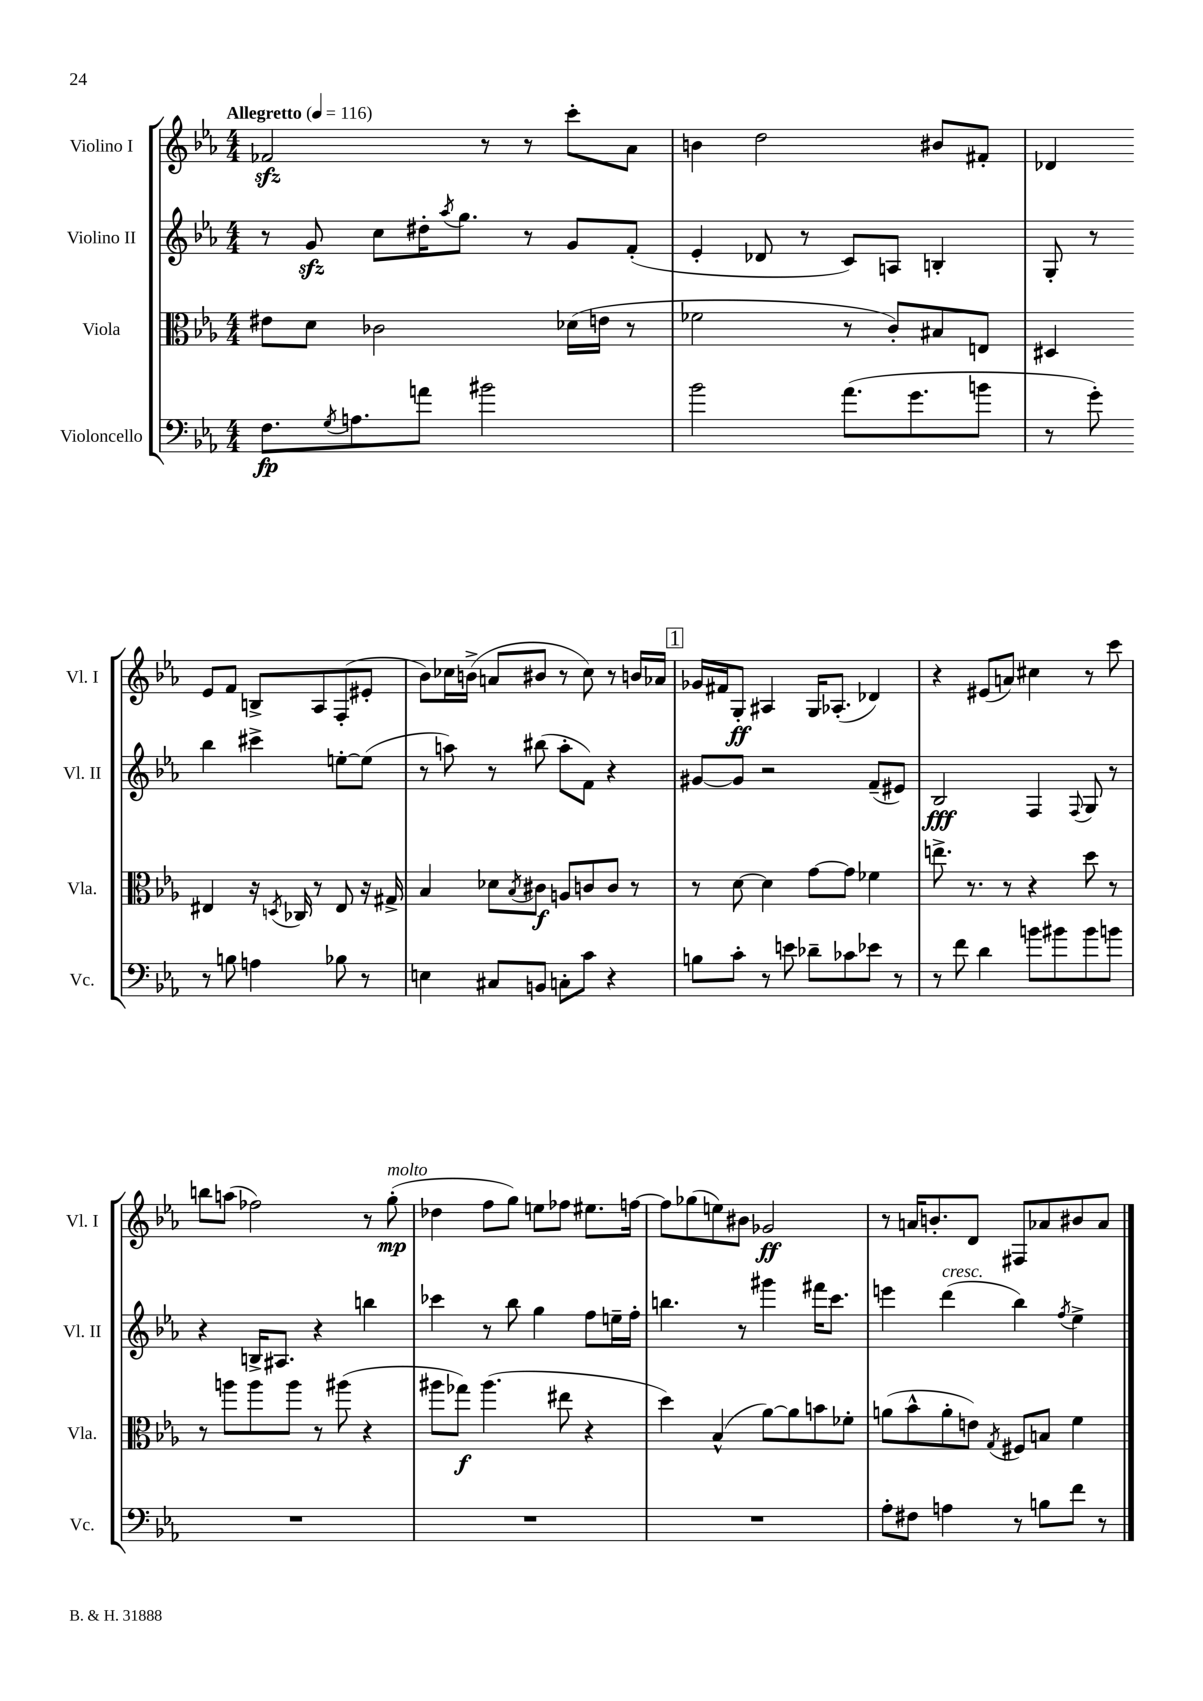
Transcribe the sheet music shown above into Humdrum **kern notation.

**kern	**kern	**kern	**kern
*staff4	*staff3	*staff2	*staff1
*clefF4	*clefC3	*clefG2	*clefG2
*k[b-e-a-]	*k[b-e-a-]	*k[b-e-a-]	*k[b-e-a-]
*M4/4	*M4/4	*M4/4	*M4/4
*MM116	*MM116	*MM116	*MM116
8.F	8e#	8r	2f-
.	8d	8g	.
8qG	.	.	.
8.A	.	.	.
.	2c-	8cc	.
8a	.	16dd#'	.
.	.	8qaa-	.
.	.	8.gg	.
2b#	.	.	8r
.	.	8r	8r
.	(16d-	8g	8ccc'
.	16e	.	.
.	8r	(8f'	8a-
=	=	=	=
2b-	2f-	4e-'	4b
.	.	8d-	2dd
.	.	8r	.
(8.a-	8r	8c)	.
.	8c')	8A	.
8.g	.	.	.
.	8B#	4B'	8b#
8b	8E	.	8f#'
=	=	=	=
8r	4D#	8G'	4d-
8g')	.	8r	.
8r	4E#	4bb-	8e-
8B	.	.	8f
4A	16r	4ccc#^	8B^
.	8qD	.	.
.	16C-	.	.
.	8r	.	8A-
8B-	8E#	[8ee'	(8F'
8r	16r	(8ee]	8e#'
.	16G#^	.	.
=	=	=	=
4E	4B-	8r	8b-)
.	.	8aa)	16cc-
.	.	.	(16b^
8C#	8d-	8r	8a
.	8qB-	.	.
8BB	8c#	(8bb#	8b#
8C'	8A	8aa'	8r
8c	8c	8f)	8cc-)
4r	8c	4r	8r
.	8r	.	16b
.	.	.	16a-
=	=	=	=
8B	8r	[8g#	16g-
.	.	.	16f#
8c'	[8d	8g#]	8G'
8r	4d]	2r	4A#
8e	.	.	.
8d-~	[8g	.	16G
.	.	.	(8.A-'
8c-	8g]	.	.
8e-	4f-	(8f~	4d-)
8r	.	8e#)	.
=	=	=	=
8r	8.ee^	2B-	4r
8f	.	.	.
.	8.r	.	.
4d	.	.	(8e#
.	8r	.	8a)
8b	4r	4F	4cc#
8b#	.	.	.
.	.	8qqF	.
8b#	8dd	8G	8r
8b	8r	8r	8ccc
=	=	=	=
1r	8r	4r	8bb
.	8aa	.	(8aa
.	8aa	16B^	2ff-)
.	.	8.A#	.
.	8aa	.	.
.	8r	4r	.
.	(8aa#	.	.
.	4r	4bb	8r
.	.	.	(8gg'
=	=	=	=
1r	8aa#	4ccc-	4dd-
.	8gg-)	.	.
.	(4.aa#	8r	8ff
.	.	8bb-	8gg)
.	.	4gg	8ee
.	8ee#	.	8ff-
.	4r	8ff	8.ee#
.	.	16ee~	.
.	.	16ff'	[16ff
=	=	=	=
1r	4dd)	4.bb	8ff]
.	.	.	(8gg-
.	(4B-^^	.	8ee)
.	.	8r	8b#
.	[8a-)	4ggg#	2g-
.	8a-]	.	.
.	8b	16fff#	.
.	.	8.ccc	.
.	8f-'	.	.
=	=	=	=
8A-'	(8a	4eee	8r
8F#	8b-^^	.	16a
.	.	.	8.b'
4A	8a'	(4ddd	.
.	8e)	.	8d
.	8qG	.	.
8r	8F#	4bb-)	8F#
8B	8B	.	8a-
.	.	8qff	.
8f	4f	4ee-^	8b#
8r	.	.	8a-
==	==	==	==
*-	*-	*-	*-
